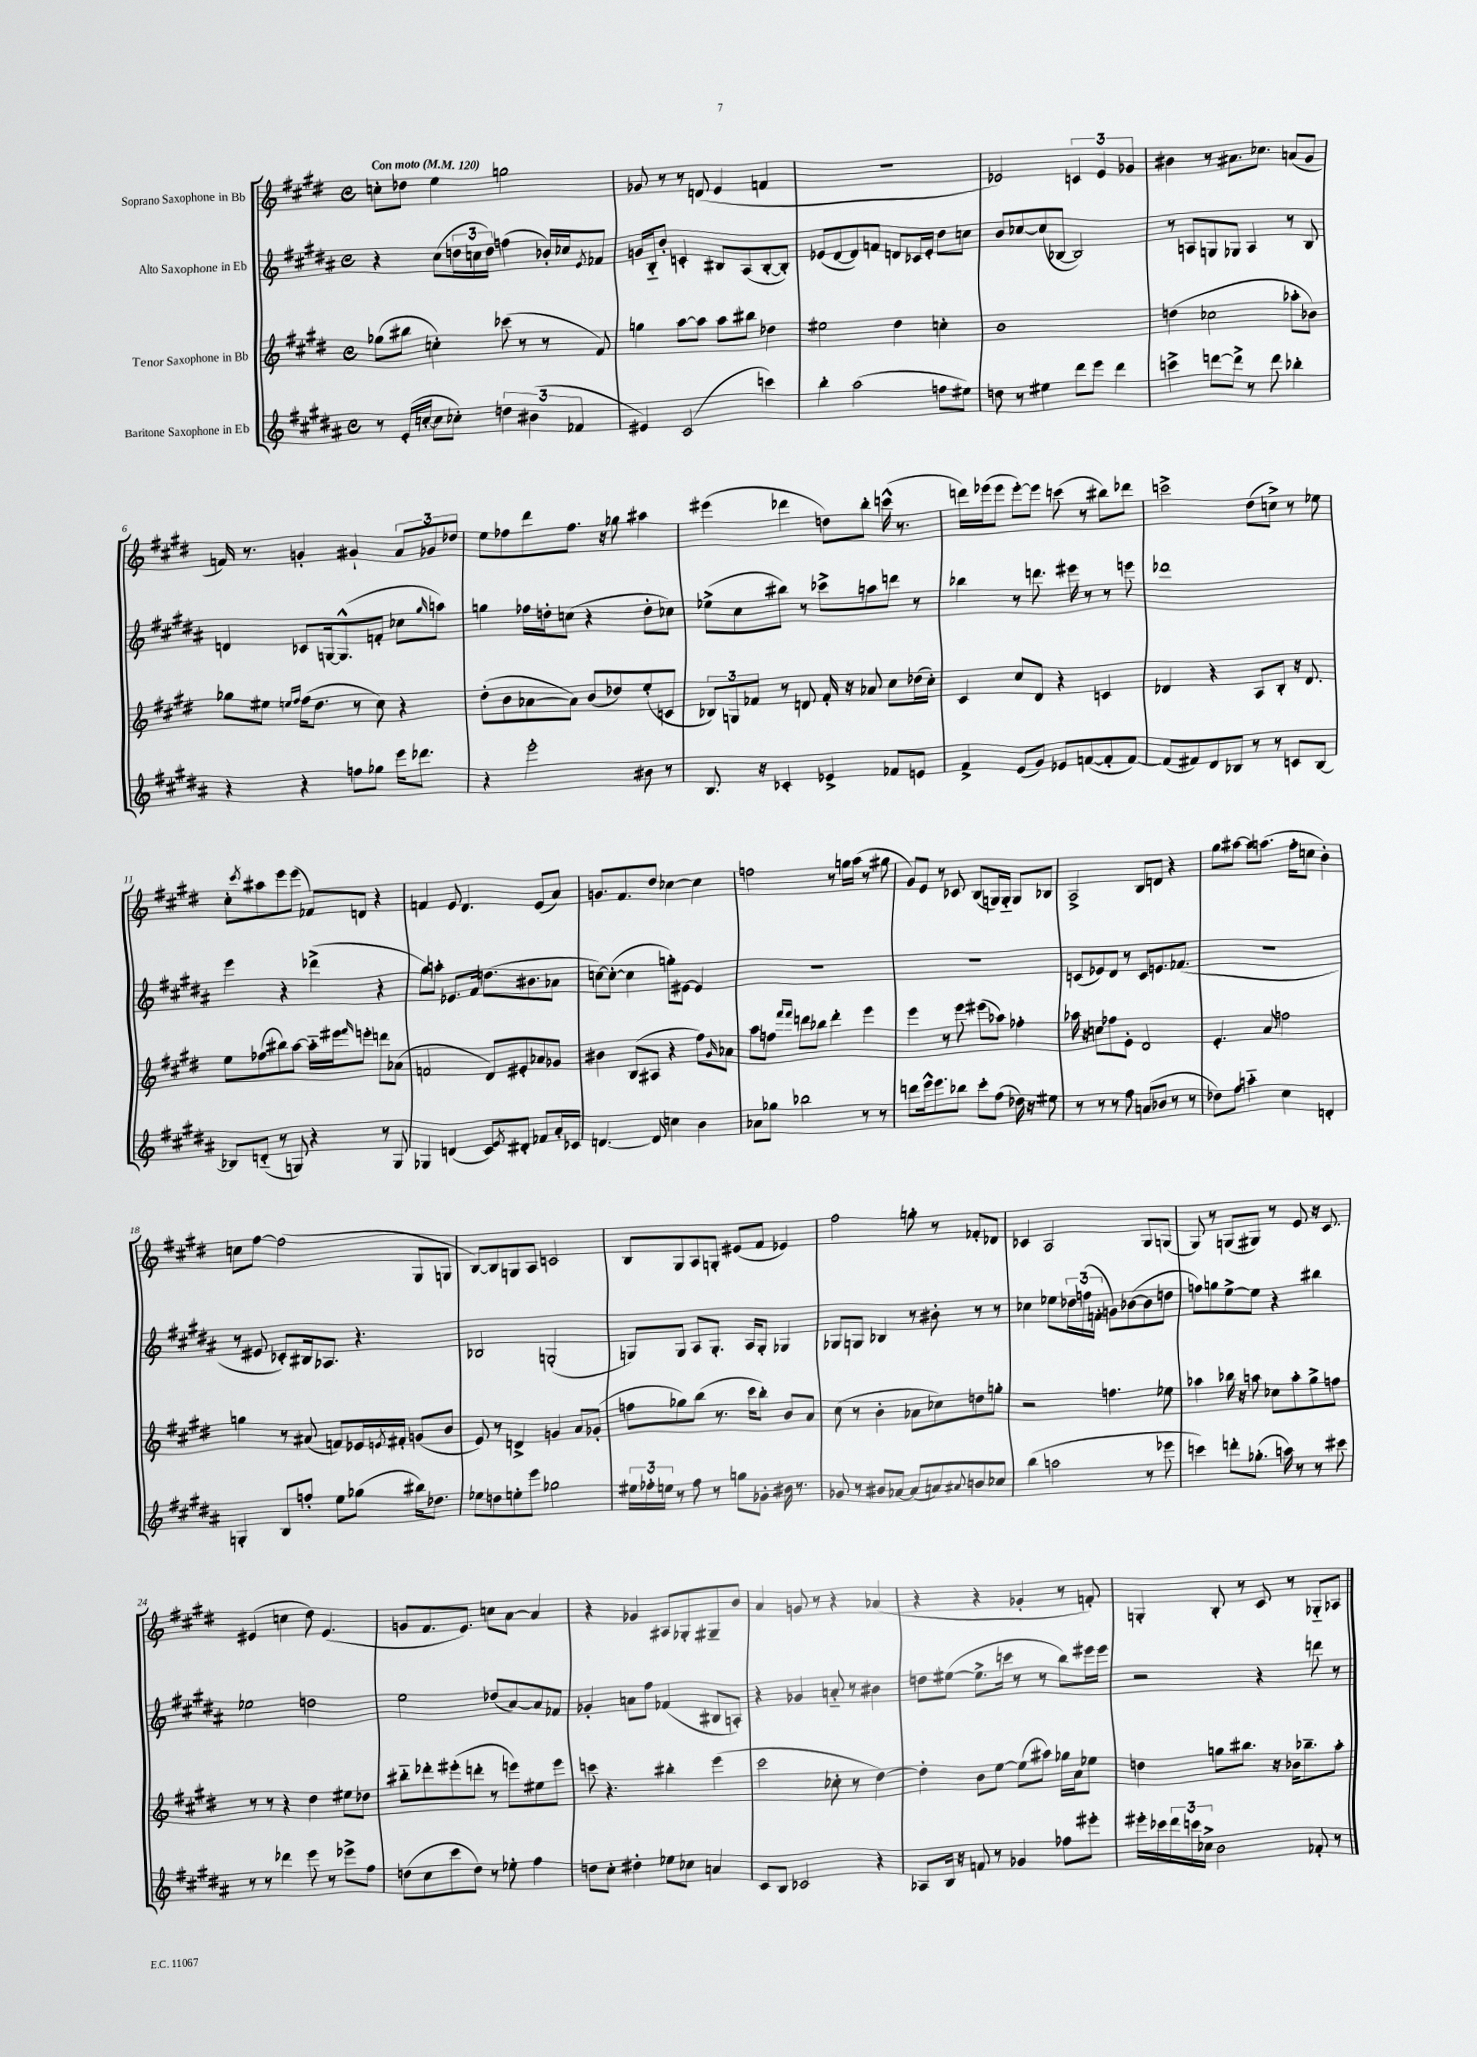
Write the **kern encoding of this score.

**kern	**kern	**kern	**kern
*staff4	*staff3	*staff2	*staff1
*clefG2	*clefG2	*clefG2	*clefG2
*k[f#c#g#d#a#]	*k[f#c#g#d#]	*k[f#c#g#d#a#]	*k[f#c#g#d#]
*M4/4	*M4/4	*M4/4	*M4/4
*met(c)	*met(c)	*met(c)	*met(c)
*MM120	*MM120	*MM120	*MM120
8r	(8gg-	4r	8cc'
(16e'	8bb#	.	8dd-
[16cc'	.	.	.
8cc]	4cc')	(8cc#	4ee
8cc-')	.	24dd	.
.	.	24cc	.
.	.	24dd)	.
6dd	(8ccc-	(4ff	2gg
.	8r	.	.
(6b#	.	.	.
.	8r	16b-')	.
.	.	16cc-	.
6f-	.	.	.
.	.	8qe	.
.	8f#)	8f-	.
=	=	=	=
4e#)	4gg	16g	8g-
.	.	16B'~	.
.	.	8b'	8r
(2c#	[8aa	4c'	8r
.	8aa]	.	(8d
.	8aa	8B#	4e
.	8bb#	(8A#	.
4ccc)	4dd-	[8B#'	4f
.	.	8B#'])	.
=	=	=	=
4bb'	2ee#	(8e-	1r
.	.	[8d#	.
(2aa#	.	8d#])	.
.	.	8f	.
.	4dd#	8d	.
.	.	16c-	.
.	.	16e-'	.
8ff	4cc'	8dd#	.
8ee#)	.	8cc	.
=	=	=	=
8dd	1b	8b	2e-)
8r	.	[8cc-	.
4ee#	.	(8cc-]	.
.	.	[8B-	.
8ddd#	.	2B-])	6c
8eee	.	.	.
.	.	.	6e-
4ddd#	.	.	.
.	.	.	6g-
=	=	=	=
4ccc^	(4dd	8r	4b#
.	.	8A	.
[8ddd	2cc-	8G	8r
8ddd^]	.	8G-	8.a#
8r	.	4A	.
.	.	.	8.cc-
8ddd	.	.	.
4bb-'	8aa-'	8r	(8a
.	8b-)	8B	8g#
=	=	=	=
4r	8gg-	4d	16f)
.	.	.	8.r
.	8ee#	.	.
.	16qqee	.	.
.	16qqff#	.	.
4r	(16ff#	8c-	4g'
.	8.dd#	.	.
.	.	[16G	.
.	.	(8.G^^]	.
8ff	8r	.	4g#`
8gg-	8cc#)	8f'	.
16eee	4r	8cc-	12a
8.ddd-	.	.	.
.	.	.	12g-
.	.	16qqgg#	.
.	.	8aa)	.
.	.	.	12dd-
=	=	=	=
4r	(8dd#'	4gg	8ee
.	8b	.	8ff-
2eee'	[8a-	16ff-	8ddd#
.	.	16dd'	.
.	8a-])	(8cc	8.ff-
.	(8b	4r	.
.	.	.	16r
.	8dd-)	.	8gg-
8b#	(8ee'	8dd'	4aa#
8r	8c	8cc-)	.
=	=	=	=
8.B	12B-)	(8ee-^	(4eee#
.	12G	.	.
.	.	8cc#	.
.	12f-	.	.
16r	.	.	.
4c-'	8r	8bb#)	4ddd-
.	8d	8r	.
4e-^	16f-'	8ccc-^	8dd)
.	16r	.	.
.	8a-	8aa	8bb'
8f-	8cc#	8ddd	(16ccc^^
.	.	.	8.r
8e	(16dd-	8r	.
.	16cc#')	.	.
=	=	=	=
4f#^	4c#	4bb-	16ddd)
.	.	.	(16eee-
.	.	.	8eee-
(8e	8cc#	8r	[8eee-')
8g#)	8d#	8.ddd	8eee-]
8e-	4r	.	(8ccc
.	.	16eee#	.
([8f	.	8r	8r
8f']	4c	8r	8bb#)
[8f)	.	8eee	8ddd-
=	=	=	=
(8f]	4d-	1ddd-	2ccc^
8f#)	.	.	.
8d#	4r	.	.
8B-	.	.	.
8r	8A	.	(8dd#
8r	8B'	.	8cc^)
8c	16r	.	8r
.	8.d-	.	.
[8B-	.	.	8ee-
=	=	=	=
8B-]	8ee	4eee	8cc#'
.	.	.	8qccc#
(8d'~	(8ff-	.	8aa#
8r	8bb#)	4r	8eee
8G)	[8aa	.	(8eee
4r	16aa'~]	(4ddd-^	8f-)
.	16eee#	.	.
.	16qqfff#	.	.
.	8eee'	.	8d
8r	8ddd	4r	4r
8G	(8a-	.	.
=	=	=	=
4G-	2f	8gg#)	4f
.	.	8aa'	.
(4d	.	8.e-	8e
.	.	.	4.d#
.	.	16f#	.
8c#)	8d#)	(8.dd	.
8qe	.	.	.
8d#'	8e#'	.	.
.	.	8.b#	.
8f-	8a-	.	(8e
16a#'	8g-	8a-	8a)
16c-	.	.	.
=	=	=	=
[4.d	4b#	[8cc)	8.g
.	.	(8cc'_	.
.	.	.	8.f#
.	(8B	4cc]	.
8d]	8A#	.	8dd#
4cc	4r	8gg')	[4cc-
.	.	[8e#	.
4b	8ff#)	4e#]	4cc-]
.	16qqg#	.	.
.	8a-	.	.
=	=	=	=
8a-	8aa	1r	2ff
8gg-	8ff	.	.
.	16qqfff#	.	.
.	16qqfff#	.	.
2bb-	8ddd	.	.
.	8bb-	.	.
.	4ddd'	.	8r
.	.	.	16gg
.	.	.	(16aa
8r	4eee	.	8r
8r	.	.	8gg#
=	=	=	=
8ddd	4eee	1r	8g#)
16eee^^	.	.	8e
8.eee	.	.	.
.	8r	.	8r
8bb-	8eee	.	8c-
8ccc#'	(8eee#	.	(8B
(8ff#	8aa-)	.	16G)
.	.	.	16G'~
16dd-)	4ff-'	.	8G
16r	.	.	.
8ee#	.	.	8B-
=	=	=	=
8r	16aa-	(8c	2A^
.	16r	.	.
8r	8cc	8e-)	.
8r	8ff-	8d#	.
8ff#	8e'	8r	.
(8a	2d#	8c	8B
8b-	.	8.e	8d
8r	.	.	4r
.	.	(8.f-	.
8r	.	.	.
=	=	=	=
8dd-)	4.e'	1r	8gg#
8ff#	.	.	[8aa#
4aa'~	.	.	8aa#]
.	8a	.	(8.aa
4cc#	2ff	.	.
.	.	.	16ff#'
.	.	.	8cc
4d'	.	.	4b')
=	=	=	=
4G'	4gg	8r	8cc
.	.	8e#	[8ff#
8B	8r	8c-')	(2ff#]
8ff'	(8a#	16B#	.
.	.	8.A-	.
8ee	8f)	.	.
(8gg-	16e-	4.r	.
.	8qe	.	.
.	16f#'	.	.
16bb#)	(8g	.	8G#
8.dd-	.	.	.
.	8b	.	8G
=	=	=	=
8ee-	8e)	2B-	[8B)
8dd	8r	.	8B]
8ee'	4d^	.	8G
8eee	.	.	8A
2gg-	4g	(2G'	2c
.	8a	.	.
.	(8g-'	.	.
=	=	=	=
24ee#	8ff	8G)	8B
24ff-'	.	.	.
24ee	.	.	.
8r	8gg-)	8G	8G#
8ff-	(8bb	8A#	8A
8r	8.r	8.G'	8G'
8gg	.	.	(8e#
.	16ccc#	16A#	.
8g-'	8bb')	8G'	8f#
16b#	8b	4G-	4e-)
8.r	.	.	.
.	8a	.	.
=	=	=	=
8g-	(8cc#	8G-	2ff#
8r	8r	8G	.
8b#	4b'	4B-	.
[8a-	.	.	.
(8a-]	8a-	8r	8gg'
8a)	8cc-)	8b#'	8r
8qqa#	.	.	.
8b	8dd	8r	8f-'
8cc-	8gg'	8r	8d-
=	=	=	=
(4bb	2r	4cc-	4c-
2aa	.	8ee-	2A
.	.	24dd-	.
.	.	(24ff	.
.	.	24f'	.
.	4.ff	8g)	.
.	.	([8b-	.
8r	.	8b-]	8G#
8eee-	8ee-	8dd	(8G
=	=	=	=
4ccc)	4aa-	8ff)	8G#)
.	.	8gg	8r
8ddd'	16bb-	[8ee^	(8G
.	16r	.	.
(8.gg-'	8aa	8ee]	8G#)
.	8cc-	4r	8r
16aa)	.	.	.
8r	8aa'	.	8e
8r	8gg#^	4bb#	16r
.	.	.	8.c#
8ccc#	8ff	.	.
=	=	=	=
8r	8r	2ee-	(4e#
8r	8r	.	.
4ddd-	4r	.	4cc
8eee	4dd#	2dd	8dd#)
8r	.	.	(4.e#
8eee-^	8ee#	.	.
8ff#	8dd-	.	.
=	=	=	=
(8dd	8bb#'~	2ee	8g
8cc#	8ddd-'	.	8.f#
8ccc#	(8eee#'	.	.
.	.	.	8.e)
8dd)	8ddd'	.	.
8r	8r	(8dd-	8cc
8ee-'	8eee)	[8a#)	[8a
4ff#	8ee#	8a#]	4a]
.	8eee	8f-	.
=	=	=	=
8dd	8ccc	4g-'	4r
8cc#'	4.r	.	.
4dd#'	.	8a	4g-
.	.	8ff#	.
8ee-	4bb#'	(4f-	8A#
8cc-	.	.	8G-'
4a	(4eee	8B#	8G#~
.	.	8A')	8b
=	=	=	=
8c#	2ccc#	4r	4a
8B	.	.	.
2c-	.	4g-	8g
.	.	.	8r
.	8cc-'	8a'~	4r
.	8r	8r	.
4r	[4dd#)	4b#	(4a-
=	=	=	=
8A-	4dd#']	8dd	4r
16B	.	([8ee#	.
16r	.	.	.
8f	8b	8.ee#^]	4r
8r	[8ee	.	.
.	.	16ccc	.
4g-	(8ee]	8r	4g-'
.	8aa#)	8r	.
8ff-	16gg-	8bb)	8r
.	16a	.	.
8eee#'	8ee-	16eee#	8f')
.	.	16eee#	.
=	=	=	=
16eee#'	4dd	2r	4G'
16ccc-	.	.	.
24ddd#	.	.	.
24ccc	.	.	.
24cc-^	.	.	.
2b	8gg	.	8B'
.	8.bb#	.	8r
.	.	4r	8c#
.	16r	.	.
.	16b-	.	8r
.	8.bb-~	.	.
8f-'	.	8ddd	8G-'~
8r	8aa'	8r	8A-
==	==	==	==
*-	*-	*-	*-
